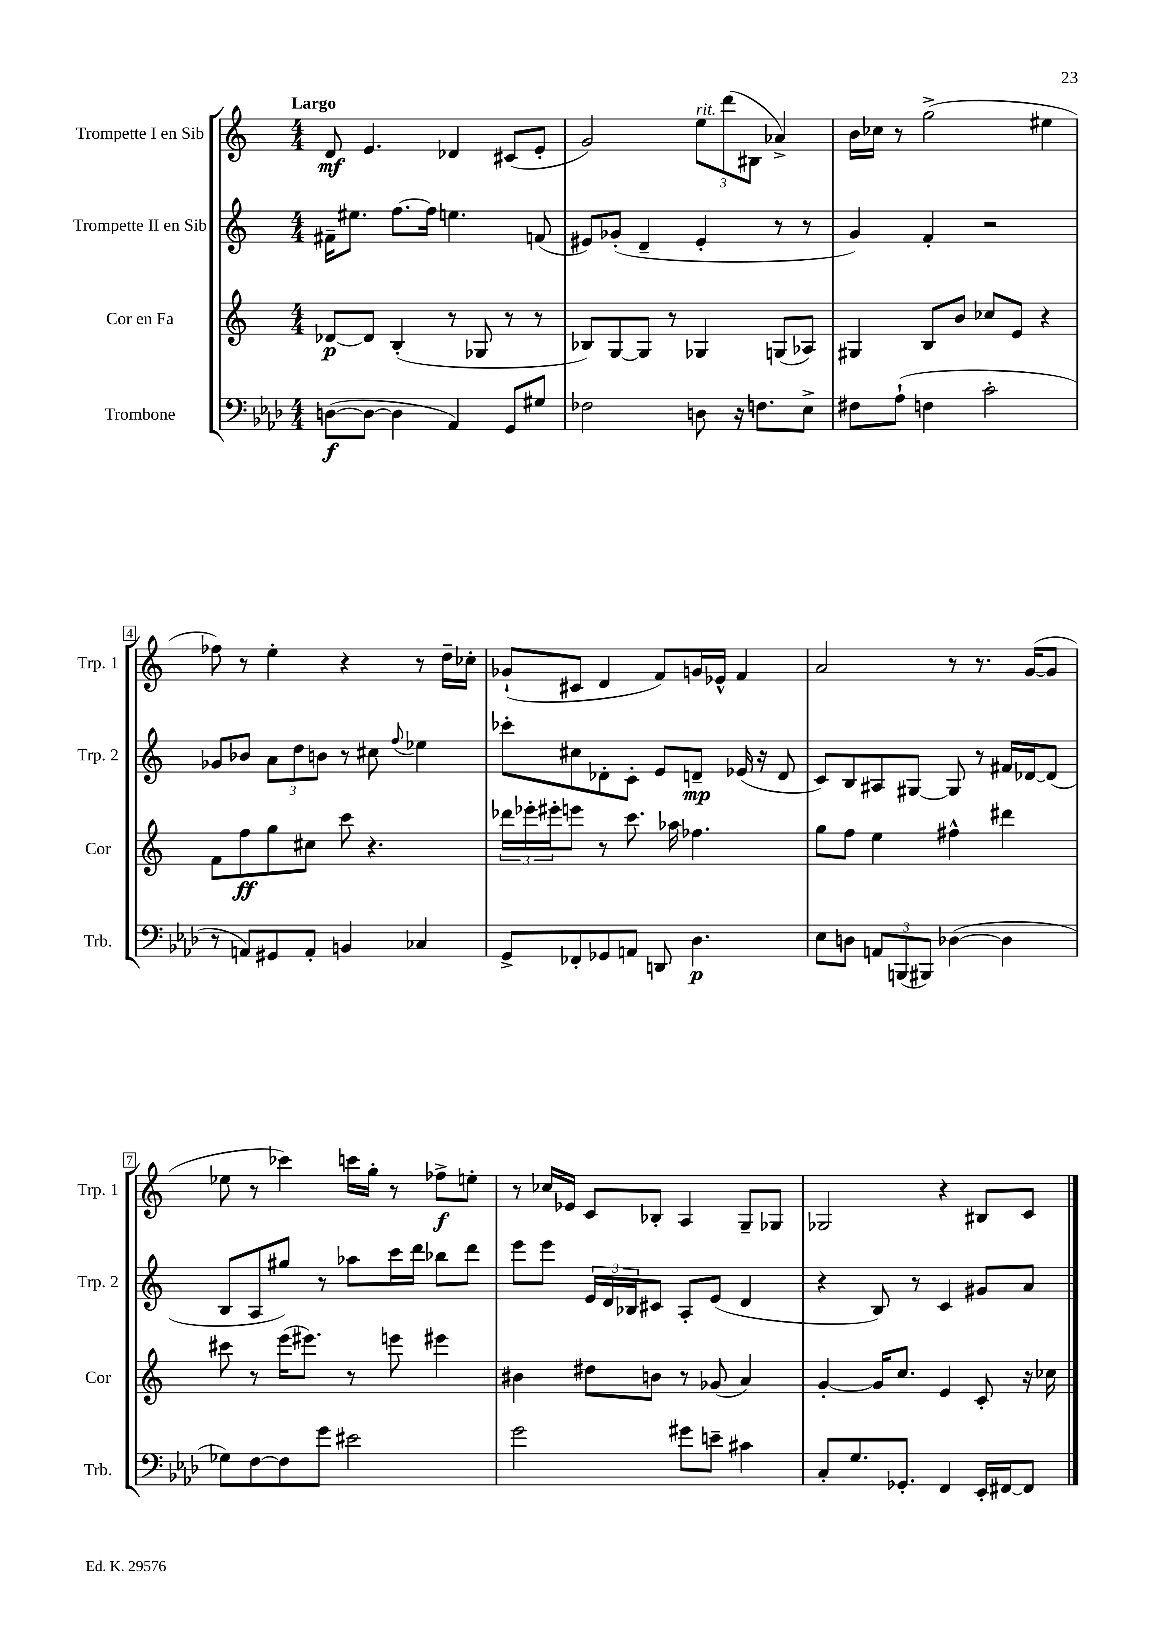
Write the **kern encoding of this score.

**kern	**dynam	**kern	**dynam	**kern	**dynam	**kern	**dynam
*part4	*part4	*part3	*part3	*part2	*part2	*part1	*part1
*staff4	*staff4	*staff3	*staff3	*staff2	*staff2	*staff1	*staff1
*I"Trombone	*	*I"Cor en Fa	*	*I"Trompette II en Sib	*	*I"Trompette I en Sib	*
*I'Trb.	*	*I'Cor	*	*I'Trp. 2	*	*I'Trp. 1	*
*clefF4	*	*clefG2	*	*clefG2	*	*clefG2	*
*k[b-e-a-d-]	*	*k[]	*	*k[]	*	*k[]	*
*M4/4	*	*M4/4	*	*M4/4	*	*M4/4	*
=1	=1	=1	=1	=1	=1	=1	=1
!	!	!	!	!	!	!LO:TX:a:B:t=Largo	!
([8Dn\L	f	[8d-X/L	p	16f#X~\KL	.	8d/	mf
.	.	.	.	8.ee#X\J	.	.	.
8D\J_	.	8d-/J]	.	.	.	4.e/	.
4D\]	.	(4B'/	.	[8.ff\L	.	.	.
.	.	.	.	16ff\Jk]	.	.	.
4AA-/)	.	8r	.	4.een\	.	4d-X/	.
.	.	8G-X/	.	.	.	.	.
8GG/L	.	8r	.	.	.	(8c#X/L	.
8G#X/J	.	8r	.	(8fn/	.	8e'/J	.
=2	=2	=2	=2	=2	=2	=2	=2
2F-X\	.	8B-X/L)	.	8e#X/L)	.	2g/)	.
.	.	[8G/	.	(8g-X'/J	.	.	.
.	.	8G/J]	.	4d~/	.	.	.
.	.	8r	.	.	.	.	.
!	!	!	!	!	!	!LO:TX:a:i:t=rit.	!
8Dn\	.	4G-X/	.	4e#'/	.	12ee\L	.
.	.	.	.	.	.	(12ddd\	.
16r	.	.	.	.	.	.	.
.	.	.	.	.	.	12B#X\J	.
8.Fn\L	.	.	.	.	.	.	.
.	.	(8Gn/L	.	8r	.	4a-X^/)	.
8E-^\J	.	8A-X/J)	.	8r	.	.	.
=3	=3	=3	=3	=3	=3	=3	=3
8F#X\L	.	4G#X/	.	4g/)	.	16b\LL	.
.	.	.	.	.	.	16cc-X\JJ	.
(8A-`\J	.	.	.	.	.	8r	.
4Fn\	.	8B/L	.	4f'/	.	(2gg^\	.
.	.	8b/J	.	.	.	.	.
2c'\	.	8cc-X/L	.	2r	.	.	.
.	.	8e/J	.	.	.	.	.
.	.	4r	.	.	.	4ee#X\	.
!!LO:LB:g=z
=4	=4	=4	=4	=4	=4	=4	=4
8r	.	8f\L	.	8g-X/L	.	8ff-X\)	.
8AAn/L)	.	8ff\	ff	8b-X/J	.	8r	.
8GG#X/	.	8gg\	.	12a\L	.	4ee'\	.
.	.	.	.	12dd\	.	.	.
8AA'/J	.	8cc#X\J	.	.	.	.	.
.	.	.	.	12bn\J	.	.	.
4BBn/	.	8ccc\	.	8r	.	4r	.
.	.	4.r	.	8cc#X\	.	.	.
.	.	.	.	8qqff/	.	.	.
4C-X/	.	.	.	4ee-X\	.	8r	.
.	.	.	.	.	.	16dd~\LL	.
.	.	.	.	.	.	16cc-X'\JJ	.
=5	=5	=5	=5	=5	=5	=5	=5
8GG^/L	.	24ddd-X\LL	.	8ccc-X'\L	.	(8g-X`/L	.
.	.	24eee-X'\	.	.	.	.	.
.	.	24eee#X'\J	.	.	.	.	.
8FF-X'/	.	8eeen\J	.	8cc#X\	.	8c#X/J	.
8GG-X/	.	8r	.	8d-X'\	.	4d/	.
8AAn/J	.	8.ccc\	.	8c'\J	.	.	.
8DDn/	.	.	.	8e/L	.	8f/L)	.
.	.	16aa-X\	.	.	.	.	.
4.D-\	p	4.ff-X\	.	8dn~/J	mp	16gn/L	.
.	.	.	.	.	.	16e-X^^/JJ	.
.	.	.	.	(16e-X/	.	4f/	.
.	.	.	.	16r	.	.	.
.	.	.	.	8d/	.	.	.
=6	=6	=6	=6	=6	=6	=6	=6
8E-\L	.	8gg\L	.	8c/L)	.	2a/	.
8Dn\J	.	8ff\J	.	8B/	.	.	.
12AAn/L	.	4ee\	.	8A#X/	.	.	.
(12BBBn/	.	.	.	.	.	.	.
.	.	.	.	[8G#X/J	.	.	.
12BBB#X/J)	.	.	.	.	.	.	.
([4D-X\	.	4ff#X^^\	.	8G#/]	.	8r	.
.	.	.	.	8r	.	8.r	.
4D-\]	.	4ddd#X\	.	16f#X/LL	.	.	.
.	.	.	.	[16d-X/J	.	([16g/KL	.
.	.	.	.	(8d-/J]	.	8g/J]	.
!!LO:LB:g=z
=7	=7	=7	=7	=7	=7	=7	=7
8G-X\L)	.	8ccc#X\	.	8B/L	.	8ee-X\	.
[8F\	.	8r	.	8A/	.	8r	.
8F\]	.	(16eee\KL	.	8gg#X/J)	.	4ccc-X\)	.
.	.	8.eee#X\J)	.	.	.	.	.
8g\J	.	.	.	8r	.	.	.
2e#X\	.	8r	.	8aa-X\L	.	16cccn\LL	.
.	.	.	.	.	.	16gg'\JJ	.
.	.	8eeen\	.	16ccc\L	.	8r	.
.	.	.	.	16ddd\JJ	.	.	.
.	.	4eee#X\	.	8bb-X\L	.	8ff-X^\L	f
.	.	.	.	8ddd\J	.	8een'\J	.
=8	=8	=8	=8	=8	=8	=8	=8
2g\	.	4b#X\	.	8eee\L	.	8r	.
.	.	.	.	8eee\J	.	16cc-X/LL	.
.	.	.	.	.	.	16e-X/JJ	.
.	.	8dd#X\L	.	24e/LL	.	8c/L	.
.	.	.	.	24d/	.	.	.
.	.	.	.	24B-X/J	.	.	.
.	.	8bn\J	.	8c#X/J	.	8B-X'/J	.
8g#X\L	.	8r	.	8A'/L	.	4A/	.
8en~\J	.	(8g-X/	.	(8e/J	.	.	.
4c#X\	.	4a/)	.	4d/	.	8G~/L	.
.	.	.	.	.	.	8G-X/J	.
=9	=9	=9	=9	=9	=9	=9	=9
8C'/L	.	[4g'/	.	4r	.	2G-X/	.
8.G/	.	.	.	.	.	.	.
.	.	16g/KL]	.	8B/)	.	.	.
8.GG-X'/J	.	8.cc/J	.	.	.	.	.
.	.	.	.	8r	.	.	.
4FF/	.	4e/	.	4c/	.	4r	.
16EE-'/LL	.	8c'/	.	8g#X/L	.	8B#X/L	.
[16FF#X/J	.	.	.	.	.	.	.
8FF#/J]	.	16r	.	8a/J	.	8c/J	.
.	.	16cc-X\	.	.	.	.	.
==	==	==	==	==	==	==	==
*-	*-	*-	*-	*-	*-	*-	*-
